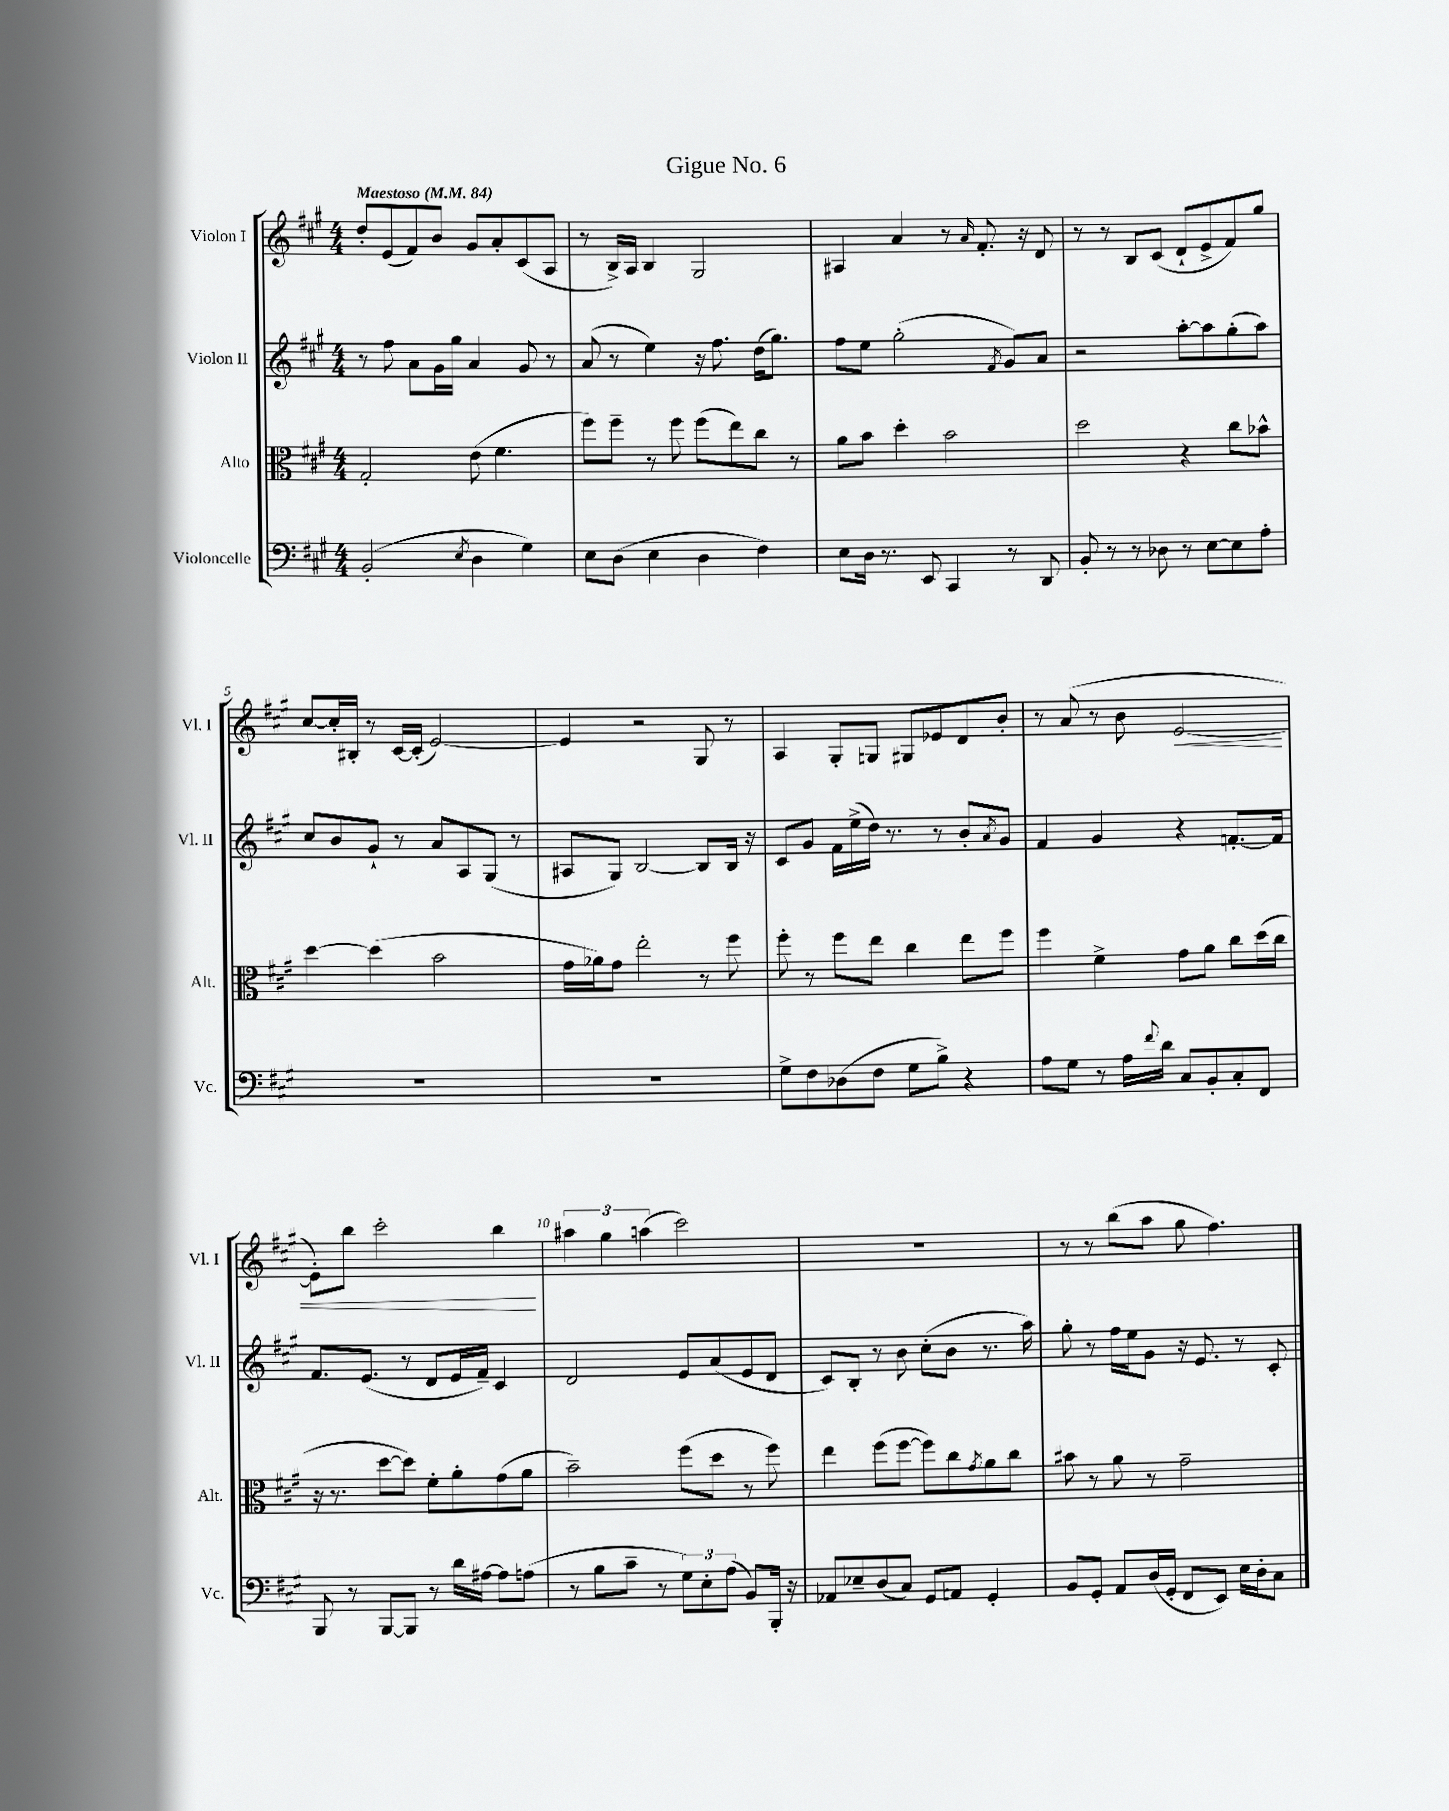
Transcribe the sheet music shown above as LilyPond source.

\header { title = "Gigue No. 6" }
<<
\new StaffGroup <<
\new Staff = "s0" \with { instrumentName = "Violon I" shortInstrumentName = "Vl. I" } {
    \clef treble \key a \major \numericTimeSignature \time 4/4 \tempo "Maestoso" 4 = 84
    d''8-. e'8( fis'8) b'8 gis'8 a'8-. cis'8( a8 |
    r8 b16->) a16 b4 gis2 |
    ais4 a'4 r8 \grace { a'16 } fis'8.-. r16 d'8 |
    r8 r8 b8 cis'8( d'8-! e'8-> fis'8) gis''8 |
    cis''8~ cis''16-. bis16-. r8 cis'16~ cis'16-.( e'2~) |
    e'4 r2 gis8 r8 |
    a4 gis8-. g8 gis8 ees'8 d'8 b'8-. |
    r8 a'8( r8 b'8 e'2~\< |
    e'8-.) b''8 cis'''2-. b''4\! |
    \tuplet 3/2 { ais''4 gis''4 a''4( } cis'''2) |
    R1 |
    r8 r8 b''8( a''8 gis''8 fis''4.) \bar "|." |
}
\new Staff = "s1" \with { instrumentName = "Violon II" shortInstrumentName = "Vl. II" } {
    \clef treble \key a \major \numericTimeSignature \time 4/4
    r8 fis''8 a'8 gis'16 gis''16 a'4 gis'8 r8 |
    a'8( r8 e''4) r16 fis''8. d''16( gis''8.) |
    fis''8 e''8 gis''2-.( \acciaccatura { fis'8 } gis'8) a'8 |
    r2 a''8~-. a''8 gis''8-.( a''8) |
    cis''8 b'8 gis'8-! r8 a'8 a8 gis8( r8 |
    ais8 gis8) b2~ b8 b16 r16 |
    cis'8 gis'8 fis'16 e''16->( d''16) r8. r8 b'8-. \acciaccatura { a'8 } gis'8 |
    fis'4 gis'4 r4 f'8.~-. f'16 |
    fis'8. e'8.( r8 d'8 e'16 fis'16--) cis'4 |
    d'2 e'8 a'8( e'8 d'8 |
    cis'8) b8-. r8 b'8 cis''8-.( b'8 r8. a''16) |
    gis''8-. r8 fis''16 e''16 gis'8 r16 e'8. r8 cis'8-. \bar "|." |
}
\new Staff = "s2" \with { instrumentName = "Alto" shortInstrumentName = "Alt." } {
    \clef alto \key a \major \numericTimeSignature \time 4/4
    gis2-. e'8( fis'4. |
    fis''8) fis''8-- r8 fis''8 fis''8( e''8) cis''8 r8 |
    a'8 b'8 d''4-. b'2 |
    d''2 r4 cis''8 bes'8-^ |
    d''4~ d''4( b'2 |
    gis'16 aes'16) gis'8 e''2-. r8 fis''8 |
    fis''8-. r8 fis''8 e''8 cis''4 e''8 fis''8 |
    fis''4 fis'4-> gis'8 a'8 cis''8 d''16( cis''16 |
    r16 r8. d''8~ d''8) fis'8-. a'8-. gis'8( a'8 |
    b'2--) fis''8( d''8 r8 fis''8) |
    e''4 fis''8( fis''8~ fis''8) cis''8 \acciaccatura { gis'8 } a'8 cis''8 |
    bis'8 r8 a'8 r8 gis'2-- \bar "|." |
}
\new Staff = "s3" \with { instrumentName = "Violoncelle" shortInstrumentName = "Vc." } {
    \clef bass \key a \major \numericTimeSignature \time 4/4
    b,2-.( \acciaccatura { e8 } d4 gis4) |
    e8 d8( e4 d4 fis4) |
    e8 d16 r8. e,8 cis,4 r8 d,8 |
    b,8-. r8 r8 des8 r8 e8~ e8 a8-. |
    R1 |
    R1 |
    gis8-> fis8 des8( fis8 gis8 b8->) r4 |
    a8 gis8 r8 a16 \appoggiatura { fis'8 } d'16 cis8 b,8-. cis8-. fis,8 |
    b,,8 r8 b,,8~ b,,8 r8 d'16 ais16~ ais8 a8( |
    r8 b8 cis'8-- r8 \tuplet 3/2 { gis8) e8-. a8( } b,8) b,,16-. r16 |
    aes,8 ees8-- d8( cis8) gis,8 a,8 gis,4-. |
    b,8 gis,8-. a,8 d16( gis,16-. fis,8 e,8) e16 d16-. cis8 \bar "|." |
}
>>
>>
\layout { \context { \Score \override BarNumber.break-visibility = ##(#f #t #t) barNumberVisibility = #(every-nth-bar-number-visible 5) } }
